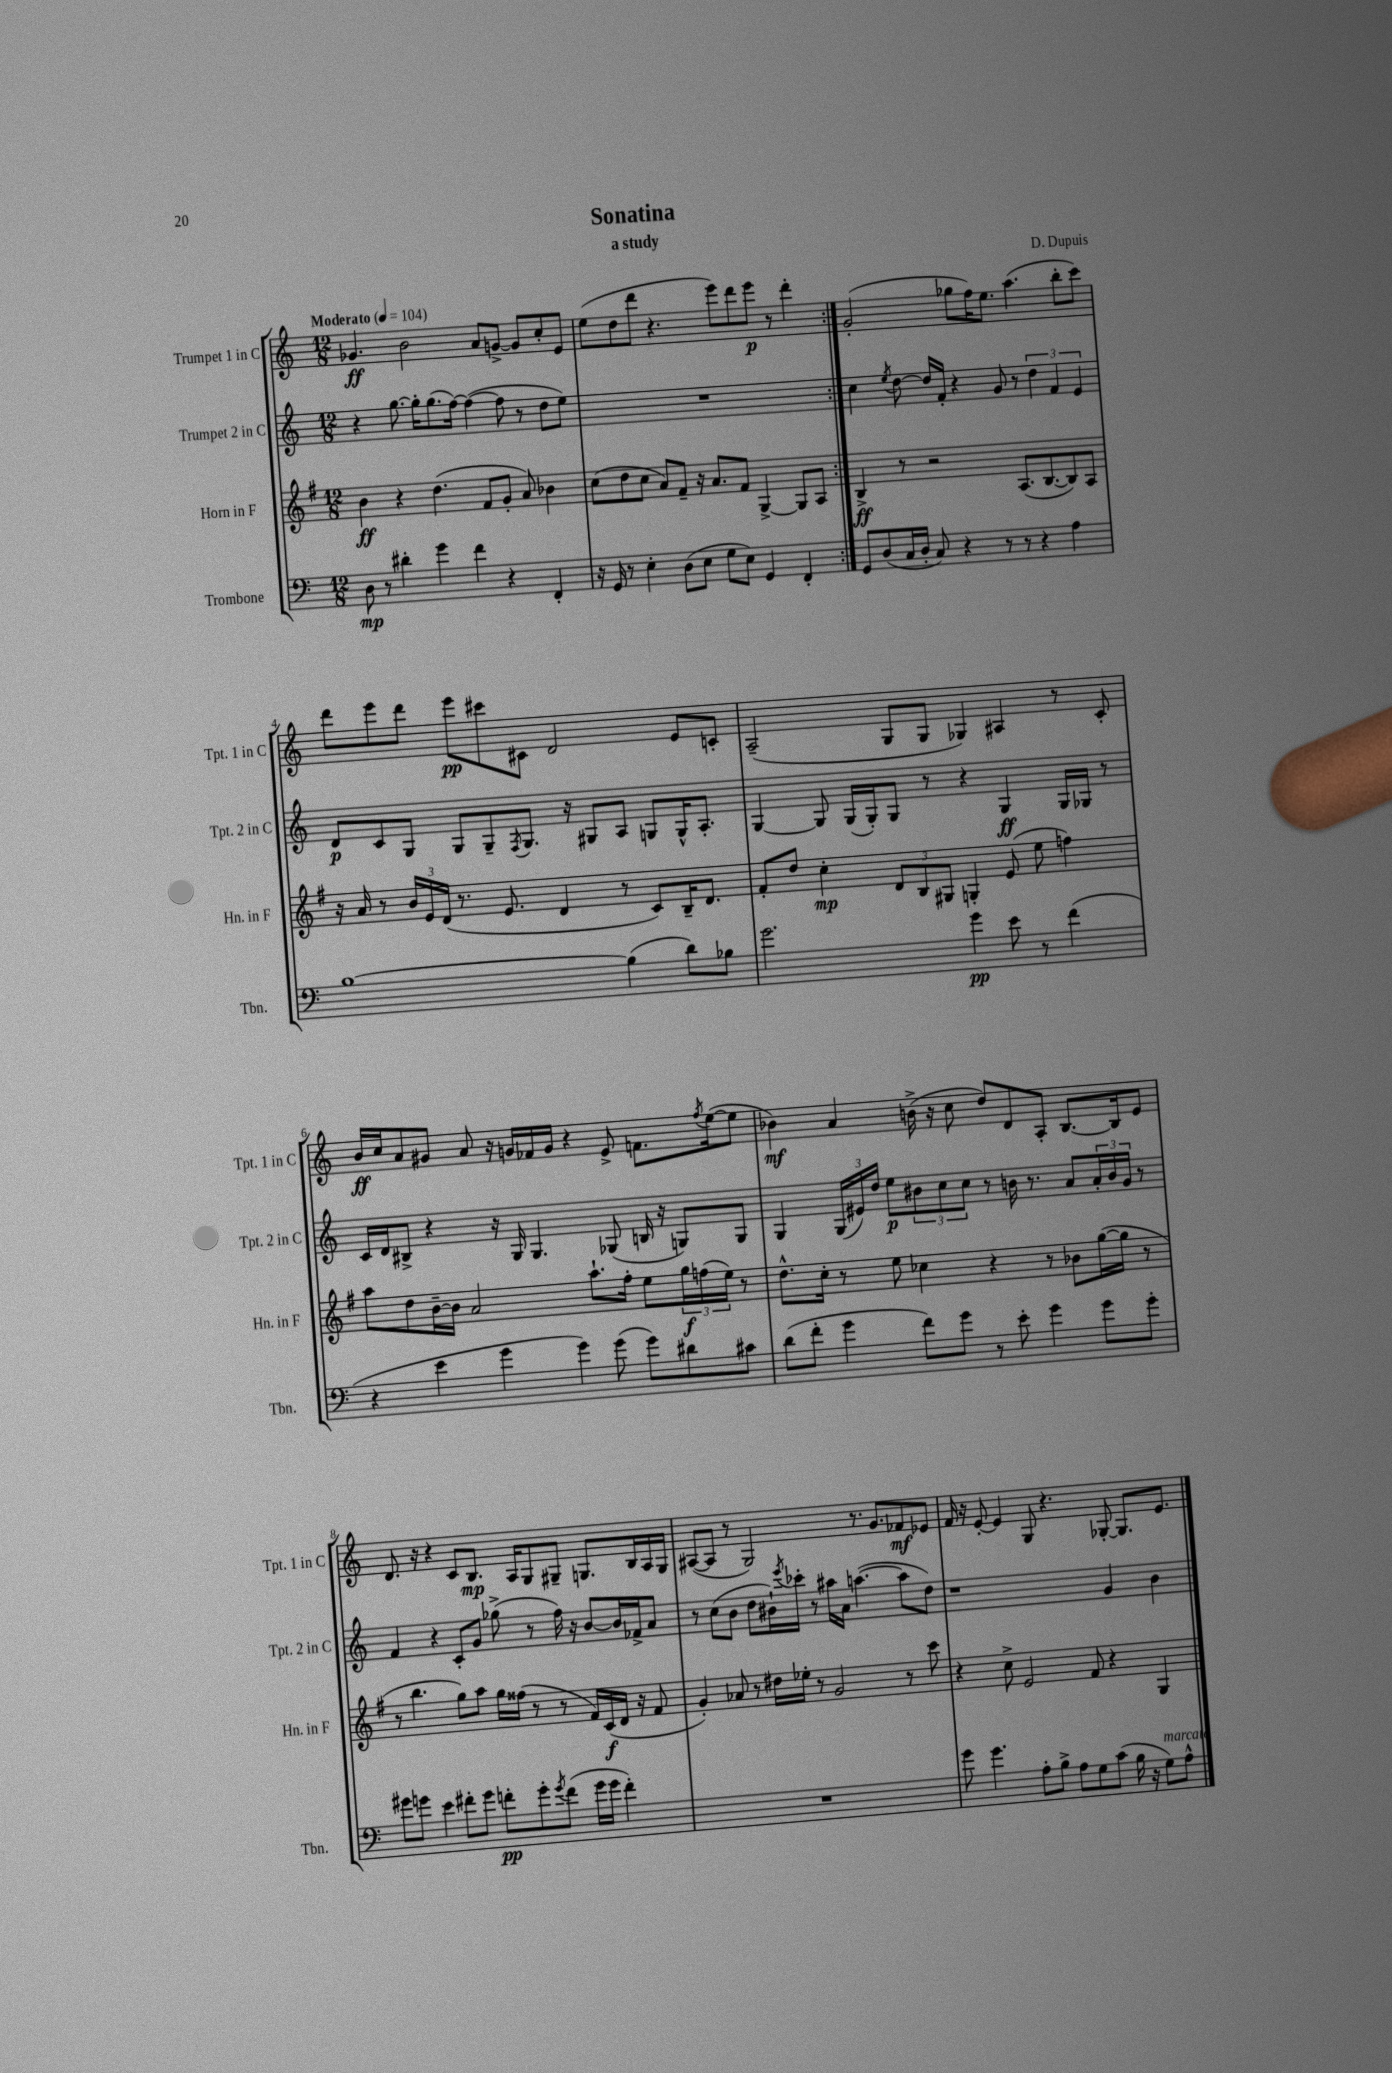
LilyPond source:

\header { title = "Sonatina" composer = "D. Dupuis" subtitle = "a study" }
<<
\new StaffGroup <<
\new Staff = "s0" \with { instrumentName = "Trumpet 1 in C" shortInstrumentName = "Tpt. 1 in C" } {
    \clef treble \key c \major \numericTimeSignature \time 12/8 \tempo "Moderato" 4 = 104
    \repeat volta 2 { ges'4.\ff b'2 a'8 g'8~-> g'8 c''8-. e'8 |
    e''8( d''8 d'''8 r4. e'''8) d'''8 e'''8\p r8 d'''4-. | }
    g'2-.( ges''8 f''16) e''8. a''4.( b''8-. c'''8) |
    d'''8 e'''8 d'''8 e'''8\pp cis'''8 cis'8 d'2 e'8 c'8-. |
    a2--( g8 g8 ges4) ais4 r8 c'8-. |
    b'16\ff c''16 a'8 gis'8 a'8 r16 g'16 fes'16 g'16 r4 e'8-> f'8. \acciaccatura { f''8 } e''16~( e''8 |
    bes'4\mf) a'4 b'16->( r16 c''8 d''8) d'8 a8-. b8.~ b16 e'8 |
    d'8. r16 r4 c'8 b8.\mp a16 g8 gis8-- g8. b16 a16 g16 |
    ais8~( ais8 r8 g2) r8. g'8. fes'8\mf ees'8 |
    f'16 r16 e'8~-. e'4 g8 r4. ges8~-. ges8. e'8. \bar "|." |
}
\new Staff = "s1" \with { instrumentName = "Trumpet 2 in C" shortInstrumentName = "Tpt. 2 in C" } {
    \clef treble \key c \major \numericTimeSignature \time 12/8
    \repeat volta 2 { r4 g''8.~ g''16-. g''8.( f''16~) f''4~( f''8 r8 d''8 e''8) |
    R1. | }
    c''4 \acciaccatura { e''8 } d''8~ d''16 f'16-. r4 g'8 r8 \tuplet 3/2 { d''4 f'4 e'4 } |
    d'8\p c'8 g8 g8 g8-- \acciaccatura { f8 } g8. r16 gis8 a8 g8 g16-^ a8.-. |
    g4~ g8 g16( g16-.) g8 r8 r4 g4\ff g16 ges16 r8 |
    c'16 d'16 bis8-> r4 r16 g16 g4. ges8( b16 r16 g8) g8 |
    g4 \tuplet 3/2 { g16( eis'16) d''16 } e''8\p \tuplet 3/2 { bis'8 c''8 c''8 } r8 b'16 r8. a'8 \tuplet 3/2 { a'16-. b'16 g'16 } r8 |
    f'4 r4 c'8-. g'8 ges''8->( r8 f''16) r16 b'8~ b'16 fes'16-> a'8 |
    r8 c''8( b'8 d''8 bis'16-!) \acciaccatura { e'''8 } ces'''16-. r8 ais''16 a'16 a''4.~( a''8 d''8) |
    r1 g'4 b'4 \bar "|." |
}
\new Staff = "s2" \with { instrumentName = "Horn in F" shortInstrumentName = "Hn. in F" } {
    \clef treble \key g \major \numericTimeSignature \time 12/8
    \repeat volta 2 { b'4\ff r4 d''4.( fis'8 g'8-. a'8) bes'4 |
    c''8( d''8 c''8 a'8) fis'8-- r16 a'8. fis'8 g4~-> g8 a8 | }
    b4->\ff r8 r2 a8.( b8.~ b8) a8 |
    r16 a'16 r8 \tuplet 3/2 { b'16 e'16 d'16( } r8. e'8. d'4 r8 c'8) b16-- d'8. |
    fis'8-. d''8 c''4-.\mp \tuplet 3/2 { d'8 b8 gis8 } g4-. e'8( e''8 f''4) |
    a''8 d''8 b'16~-- b'16 a'2 a''8.-! fis''16-. e''8 \tuplet 3/2 { g''16\f f''16( e''16) } r8 |
    d''8.-^ c''16-. r8 e''8 ces''4 r4 r8 bes'8 g''16~( g''16 r8 |
    r8 b''4. g''8) a''8 g''16 fisis''16( r8 r8 fis'16) c'16\f( d'16 r16 fis'8 |
    g'4-.) aes'8 r8 dis''16 ees''16-. r8 g'2 r8 c'''8 |
    r4 c''8-> e'2 fis'8 r4 g4 \bar "|." |
}
\new Staff = "s3" \with { instrumentName = "Trombone" shortInstrumentName = "Tbn." } {
    \clef bass \key c \major \numericTimeSignature \time 12/8
    \repeat volta 2 { d8\mp r8 dis'4-. g'4 f'4 r4 f,4-. |
    r16 g,16 r8 e4-. d8( e8 g8 e8) g,4 f,4-. | }
    g,8 d8( c16 d16-. c8) r4 r8 r8 r4 a4 |
    b1~ b4( d'8) bes8 |
    g'2. g'4\pp e'8 r8 f'4( |
    r4 e'4 g'4 g'4) g'8( g'8) dis'8 cis'8 |
    d'8( f'8-. g'4 f'8) g'8 r8 e'8-. g'4 g'8 g'8-. |
    gis'8 g'8 e'4 fis'8-. g'8 f'8-.\pp g'8-. \acciaccatura { g'8 } f'8( g'16 g'16 f'4-.) |
    R1. |
    g'8 g'4. a8-. b8-> a8 g8 c'8( b16 r16 g8^\markup { \italic "marcato" }) a8-^ \bar "|." |
}
>>
>>
